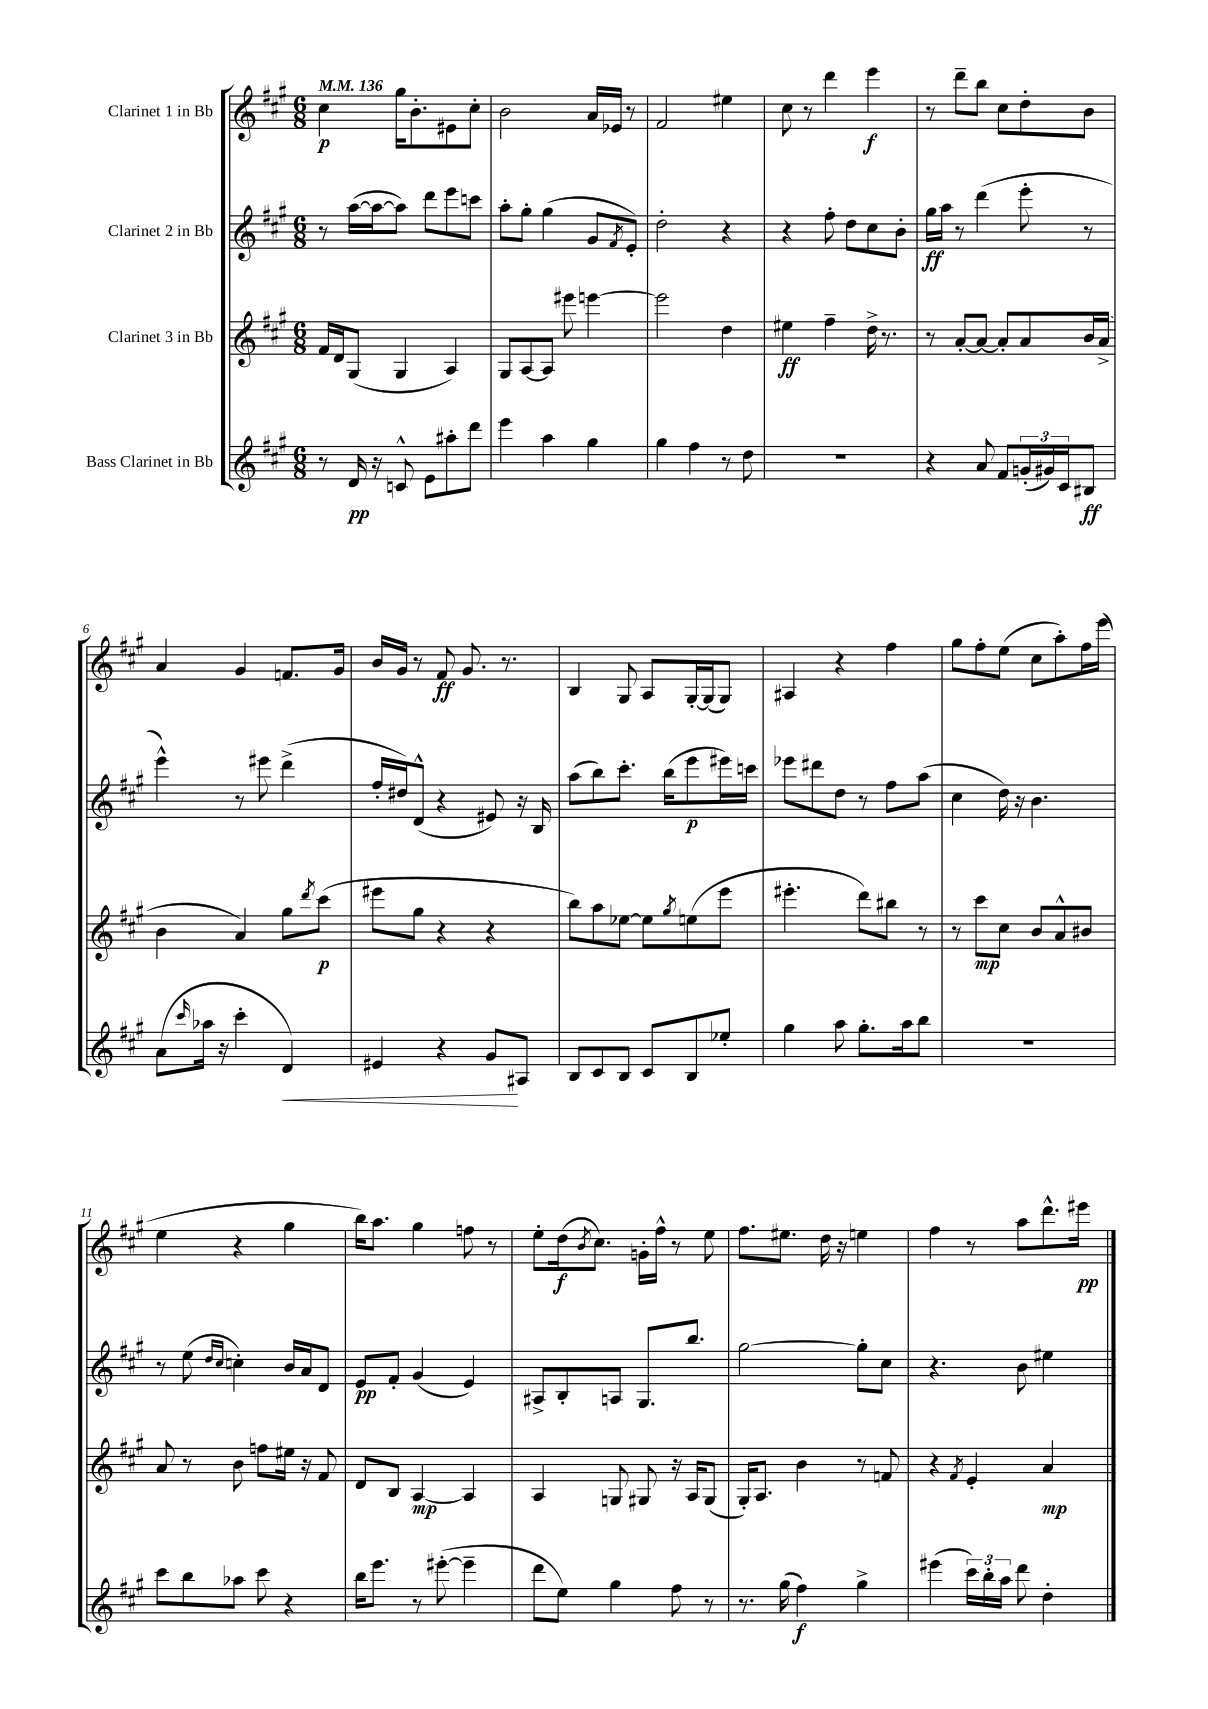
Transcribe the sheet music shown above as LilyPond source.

<<
\new StaffGroup <<
\new Staff = "s0" \with { instrumentName = "Clarinet 1 in Bb" } {
    \clef treble \key a \major \numericTimeSignature \time 6/8 \tempo 4 = 136
    cis''4\p gis''16 b'8.-. eis'8 cis''8-. |
    b'2 a'16 ees'16 r8 |
    fis'2 eis''4 |
    cis''8 r8 d'''4 e'''4\f |
    r8 d'''8-- b''8 cis''8 d''8-. b'8 |
    a'4 gis'4 f'8. gis'16 |
    b'16 gis'16 r8 fis'8\ff gis'8. r8. |
    b4 gis8 a8 gis16~-. gis16( gis8) |
    ais4 r4 fis''4 |
    gis''8 fis''8-. e''8( cis''8 a''8-.) fis''16 e'''16( |
    e''4 r4 gis''4 |
    b''16) a''8. gis''4 f''8 r8 |
    e''8-. d''16\f( \acciaccatura { b'8 } cis''8.) g'16-. fis''16-^ r8 e''8 |
    fis''8. eis''8. d''16 r16 e''4 |
    fis''4 r8 a''8 d'''8.-^ eis'''16\pp \bar "|." |
}
\new Staff = "s1" \with { instrumentName = "Clarinet 2 in Bb" } {
    \clef treble \key a \major \numericTimeSignature \time 6/8
    r8 a''16~( a''16~ a''8) d'''8 e'''8 c'''8 |
    a''8-. gis''8-. gis''4( gis'8 \acciaccatura { fis'8 } e'8-.) |
    d''2-. r4 |
    r4 fis''8-. d''8 cis''8 b'8-. |
    gis''16\ff a''16 r8 d'''4( e'''8-. r8 |
    e'''4-^) r8 eis'''8 d'''4->( |
    fis''16-. dis''16) d'8-^( r4 eis'8) r16 b16 |
    a''8( b''8) cis'''8.-. b''16( e'''8\p eis'''16) c'''16 |
    ees'''8 dis'''8 d''8 r8 fis''8 a''8( |
    cis''4 d''16) r16 b'4. |
    r8 e''8( \grace { d''16 cis''16 } c''4-.) b'16 a'16 d'8 |
    e'8\pp fis'8-. gis'4( e'4) |
    ais8-> b8-. a8 gis8. b''8. |
    gis''2~ gis''8-. cis''8 |
    r4. b'8 eis''4 \bar "|." |
}
\new Staff = "s2" \with { instrumentName = "Clarinet 3 in Bb" } {
    \clef treble \key a \major \numericTimeSignature \time 6/8
    fis'16 d'16 gis8( gis4 a4) |
    gis8 a8~ a8 eis'''8 e'''4~ |
    e'''2 d''4 |
    eis''4\ff fis''4-- d''16-> r8. |
    r8 a'8~-. a'8~ a'8-. a'8 b'16 a'16->( |
    b'4 a'4) gis''8 \acciaccatura { d'''8 } cis'''8\p( |
    eis'''8 gis''8 r4 r4 |
    b''8) a''8 ees''8~ ees''8 \acciaccatura { gis''8 } e''8( e'''8 |
    eis'''4.-. d'''8) bis''8 r8 |
    r8 cis'''8\mp cis''8 b'8 a'8-^ bis'8 |
    a'8 r8 b'8 f''8 eis''16 r16 fis'8 |
    d'8 b8 a4~\mp a4 |
    a4 g8 gis8 r16 a16 gis8( |
    gis16-.) a8. b'4 r8 f'8 |
    r4 \acciaccatura { fis'8 } e'4-. a'4\mp \bar "|." |
}
\new Staff = "s3" \with { instrumentName = "Bass Clarinet in Bb" } {
    \clef treble \key a \major \numericTimeSignature \time 6/8
    r8 d'16\pp r16 c'8-^ e'8 ais''8-. d'''8 |
    e'''4 a''4 gis''4 |
    gis''4 fis''4 r8 d''8 |
    R2. |
    r4 a'8 fis'8 \tuplet 3/2 { g'16-.( gis'16) cis'16 } bis8\ff |
    a'8( \grace { cis'''16 } aes''16 r16 cis'''4-. d'4\<) |
    eis'4 r4 gis'8\! ais8 |
    b8 cis'8 b8 cis'8 b8 ees''8-. |
    gis''4 a''8 gis''8.-. a''16 b''8 |
    R2. |
    cis'''8 b''8 aes''8 cis'''8 r4 |
    b''16 e'''8. r8 eis'''8~-.( eis'''4-- |
    d'''8 e''8) gis''4 fis''8 r8 |
    r8. gis''16( fis''4\f) gis''4-> |
    eis'''4( \tuplet 3/2 { cis'''16) b''16-. a''16 } d'''8 d''4-. \bar "|." |
}
>>
>>
